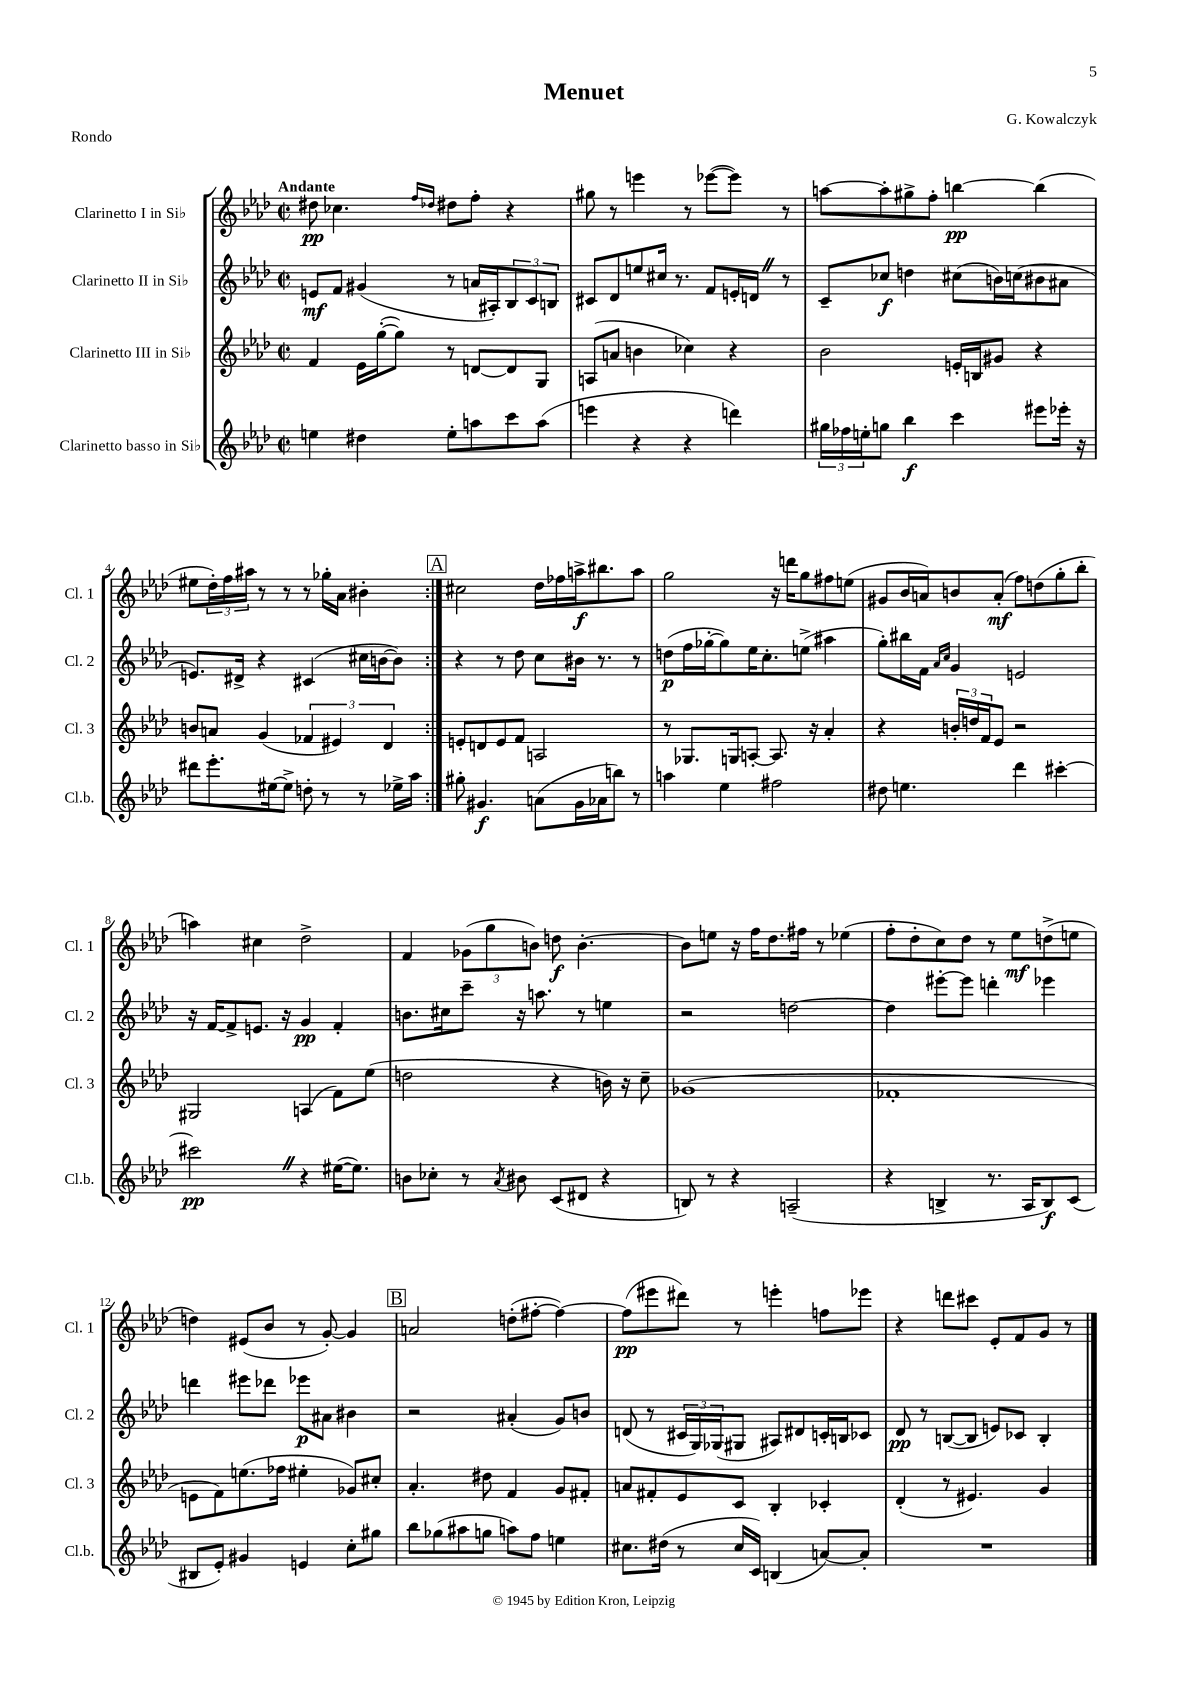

**kern	**kern	**kern	**kern
*staff4	*staff3	*staff2	*staff1
*clefG2	*clefG2	*clefG2	*clefG2
*k[b-e-a-d-]	*k[b-e-a-d-]	*k[b-e-a-d-]	*k[b-e-a-d-]
*M2/2	*M2/2	*M2/2	*M2/2
*met(c|)	*met(c|)	*met(c|)	*met(c|)
4ee\	4f/	8e/L	8dd#\
.	.	8f/J	4.cc-\
4dd#\	16e-\LL	(4g#/	.
.	([16gg'\J	.	.
.	8gg\]J)	.	.
.	.	.	16qqff/LL
.	.	.	16qqdd-/JJ
8ee'\L	8r	8r	8dd#\L
8aa\	[8d/L	16a/LL	8ff'\J
.	.	16A#'/J)	.
8ccc\	8d/]	12B-/	4r
.	.	12c/	.
(8aa\J	8G/J	.	.
.	.	12B/J	.
=	=	=	=
4eee\	(8A/L	8c#/L	8gg#\
.	8a/J	8d-/	8r
4r	4b\	8ee/	4eee\
.	.	16cc#/Jk	.
.	.	8.r	.
4r	4cc-\)	.	8r
.	.	8f/L	([8eee-\L
4ddd\)	4r	16e'/L	8eee-\]J)
.	.	16d/JJ	.
.	.	8r	8r
=	=	=	=
24gg#\LL	2b-\	8c~/L	[8aa\L
24ff-\	.	.	.
24ee'\J	.	.	.
8gg\J	.	8cc-/J	8aa'\]
4bb-\	.	4dd\	8gg#^\
.	.	.	8ff'\J
4ccc\	16e'/LL	(8cc#\L	[4bb\
.	16B/J	.	.
.	8g#/J	16b\L)	.
.	.	(16cc\J	.
8eee#\L	4r	8b#\	(4bb\]
16eee-'\Jk	.	8a#\J	.
16r	.	.	.
=	=	=	=
8ddd#\L	8b/L	8.e/L)	8ee#\L
8.eee-'\	8a/J	.	24dd-'\L)
.	.	.	24ff\
.	.	16d#^/Jk	.
.	.	.	24aa#\JJ
.	(4g/	4r	8r
[16ee#\k	.	.	.
8ee#^\]J	.	.	8r
8dd'\	6f-/	(4c#/	8r
8r	.	.	16gg-'\LL
.	6e#/)	.	.
.	.	.	16a-\JJ
8r	.	16cc#\LL	4b#'\
.	.	[16b\J	.
.	6d-/	.	.
16ee-^\LL	.	8b\]J)	.
16aa-\JJ	.	.	.
=:|!	=:|!	=:|!	=:|!
8gg#'\	8e'/L	4r	2cc#\
4.g#/	8d/	.	.
.	8e/	8r	.
.	8f/J	8dd-\	.
(8a\L	2A/	8cc\L	16dd-\LL
.	.	.	16ff-\
16g#\L	.	16b#\Jk	16aa^\J
16a-\J	.	8.r	8.bb#\
8bb\J)	.	.	.
8r	.	8r	8aa\J
=	=	=	=
4aa\	8r	(8dd\L	2gg\
.	8.G-/L	16ff\L	.
.	.	[16gg-'\J	.
4ee-\	.	8gg-\])	.
.	16G/k	.	.
.	[8A'/J	16ee-\K	.
.	.	8.cc'\	.
2ff#\	8.A/]	.	16r
.	.	.	16ddd\LK
.	.	(8ee^\J	8gg\
.	16r	.	.
.	4a-'/	4aa#\	8ff#\
.	.	.	(8ee\J
=	=	=	=
8dd#\	4r	8gg'\L)	8g#/L
4.ee\	.	16bb#\L	16b-/L
.	.	16f\JJ	16a/J)
.	.	16qqa-/LL	.
.	.	16qqcc/JJ	.
.	24b'/LL	4g/	8b/
.	24dd/	.	.
.	24f/J	.	.
.	8e-/J	.	(8a'/J
4ddd-\	2r	2e/	8ff\L)
.	.	.	(8dd\
[4ccc#'\	.	.	8gg'\
.	.	.	8bb-'\J
=	=	=	=
2ccc#\]	2G#/	16r	4aa\)
.	.	[16f/LK	.
.	.	8f^/]	.
.	.	8.e/J	4cc#\
.	.	16r	.
4r	(4A/	4g/	2dd-^\
([16ee#\LK	8f\L)	4f'/	.
8.ee#\]J)	.	.	.
.	(8ee-\J	.	.
=	=	=	=
8b\L	2dd\	8.b\L	4f/
8cc-'\J	.	.	.
.	.	16cc#\k	.
8r	.	8ccc~\J	(12g-\L
.	.	.	12gg\
8qa-/	.	.	.
8b#\	.	16r	.
.	.	.	12b\J)
.	.	8.aa\	.
(8c/L	4r	.	8dd\
8d#/J	.	8r	[4.b'\
4r	16b\)	4ee\	.
.	16r	.	.
.	8cc~\	.	.
=	=	=	=
8B/)	(1g-	2r	8b\]L
8r	.	.	8ee\J
4r	.	.	16r
.	.	.	16ff\LK
.	.	.	8.dd-\
(2A~/	.	[2dd\	.
.	.	.	16ff#\Jk
.	.	.	8r
.	.	.	(4ee-\
=	=	=	=
4r	1f-'	4dd\]	8ff'\L
.	.	.	8dd-'\
4B^/	.	[8eee#'\L	8cc\)
.	.	8eee#\]J	8dd-\J
8.r	.	4ddd'\	8r
.	.	.	8ee-\L
16A-/LK	.	.	.
8B/)	.	4eee-\	(8dd^\
(8c/J	.	.	8ee\J
=	=	=	=
8B#/L	8e\L	4ddd\	4dd\)
8e-'/J)	8f\)	.	.
4g#/	(8.ee\	8eee#\L	(8e#/L
.	.	8ddd-\J	8b-/J
.	16ff-\Jk	.	.
4e/	4ee#'\	8eee-\L	8r
.	.	8a#\J	[8g'/)
8cc'\L	8g-/L)	4b#\	4g/]
8gg#\J	8cc#'/J	.	.
=	=	=	=
8bb-\L	4.a-'/	2r	2a/
(8gg-\	.	.	.
8aa#\	.	.	.
8gg\J	8dd#\	.	.
8aa\L)	4f/	(4a#'/	(8dd'\L
8ff\J	.	.	[8ff#'\J
4ee\	8g/L	8g/L)	4ff#\_)
.	8f#'/J	8b/J	.
=	=	=	=
8.cc#\L	8a/L	(8d/	(8ff#\]L
.	8f#'/	8r	8eee#\
(16dd#\Jk	.	.	.
8r	8e-/	24c#/LL	8ddd#\J)
.	.	24G/)	.
.	.	(24G-/J	.
16cc#/LL	8c/J	8G#/J	8r
16c/JJ)	.	.	.
(4B/	4B-'/	8A#/L)	4eee'\
.	.	8d#/	.
[8a/L)	4c-'/	16c'/L	8ff\L
.	.	16B/J	.
8a'/]J	.	8c-/J	8eee-\J
=	=	=	=
1r	(4d-'/	8d-/	4r
.	.	8r	.
.	8r	([8B/L	8ddd\L
.	4.e#/)	8B/]J	8ccc#\J
.	.	8e/L)	8e-'/L
.	.	8c-/J	8f/
.	4g/	4B'/	8g/J
.	.	.	8r
==	==	==	==
*-	*-	*-	*-
